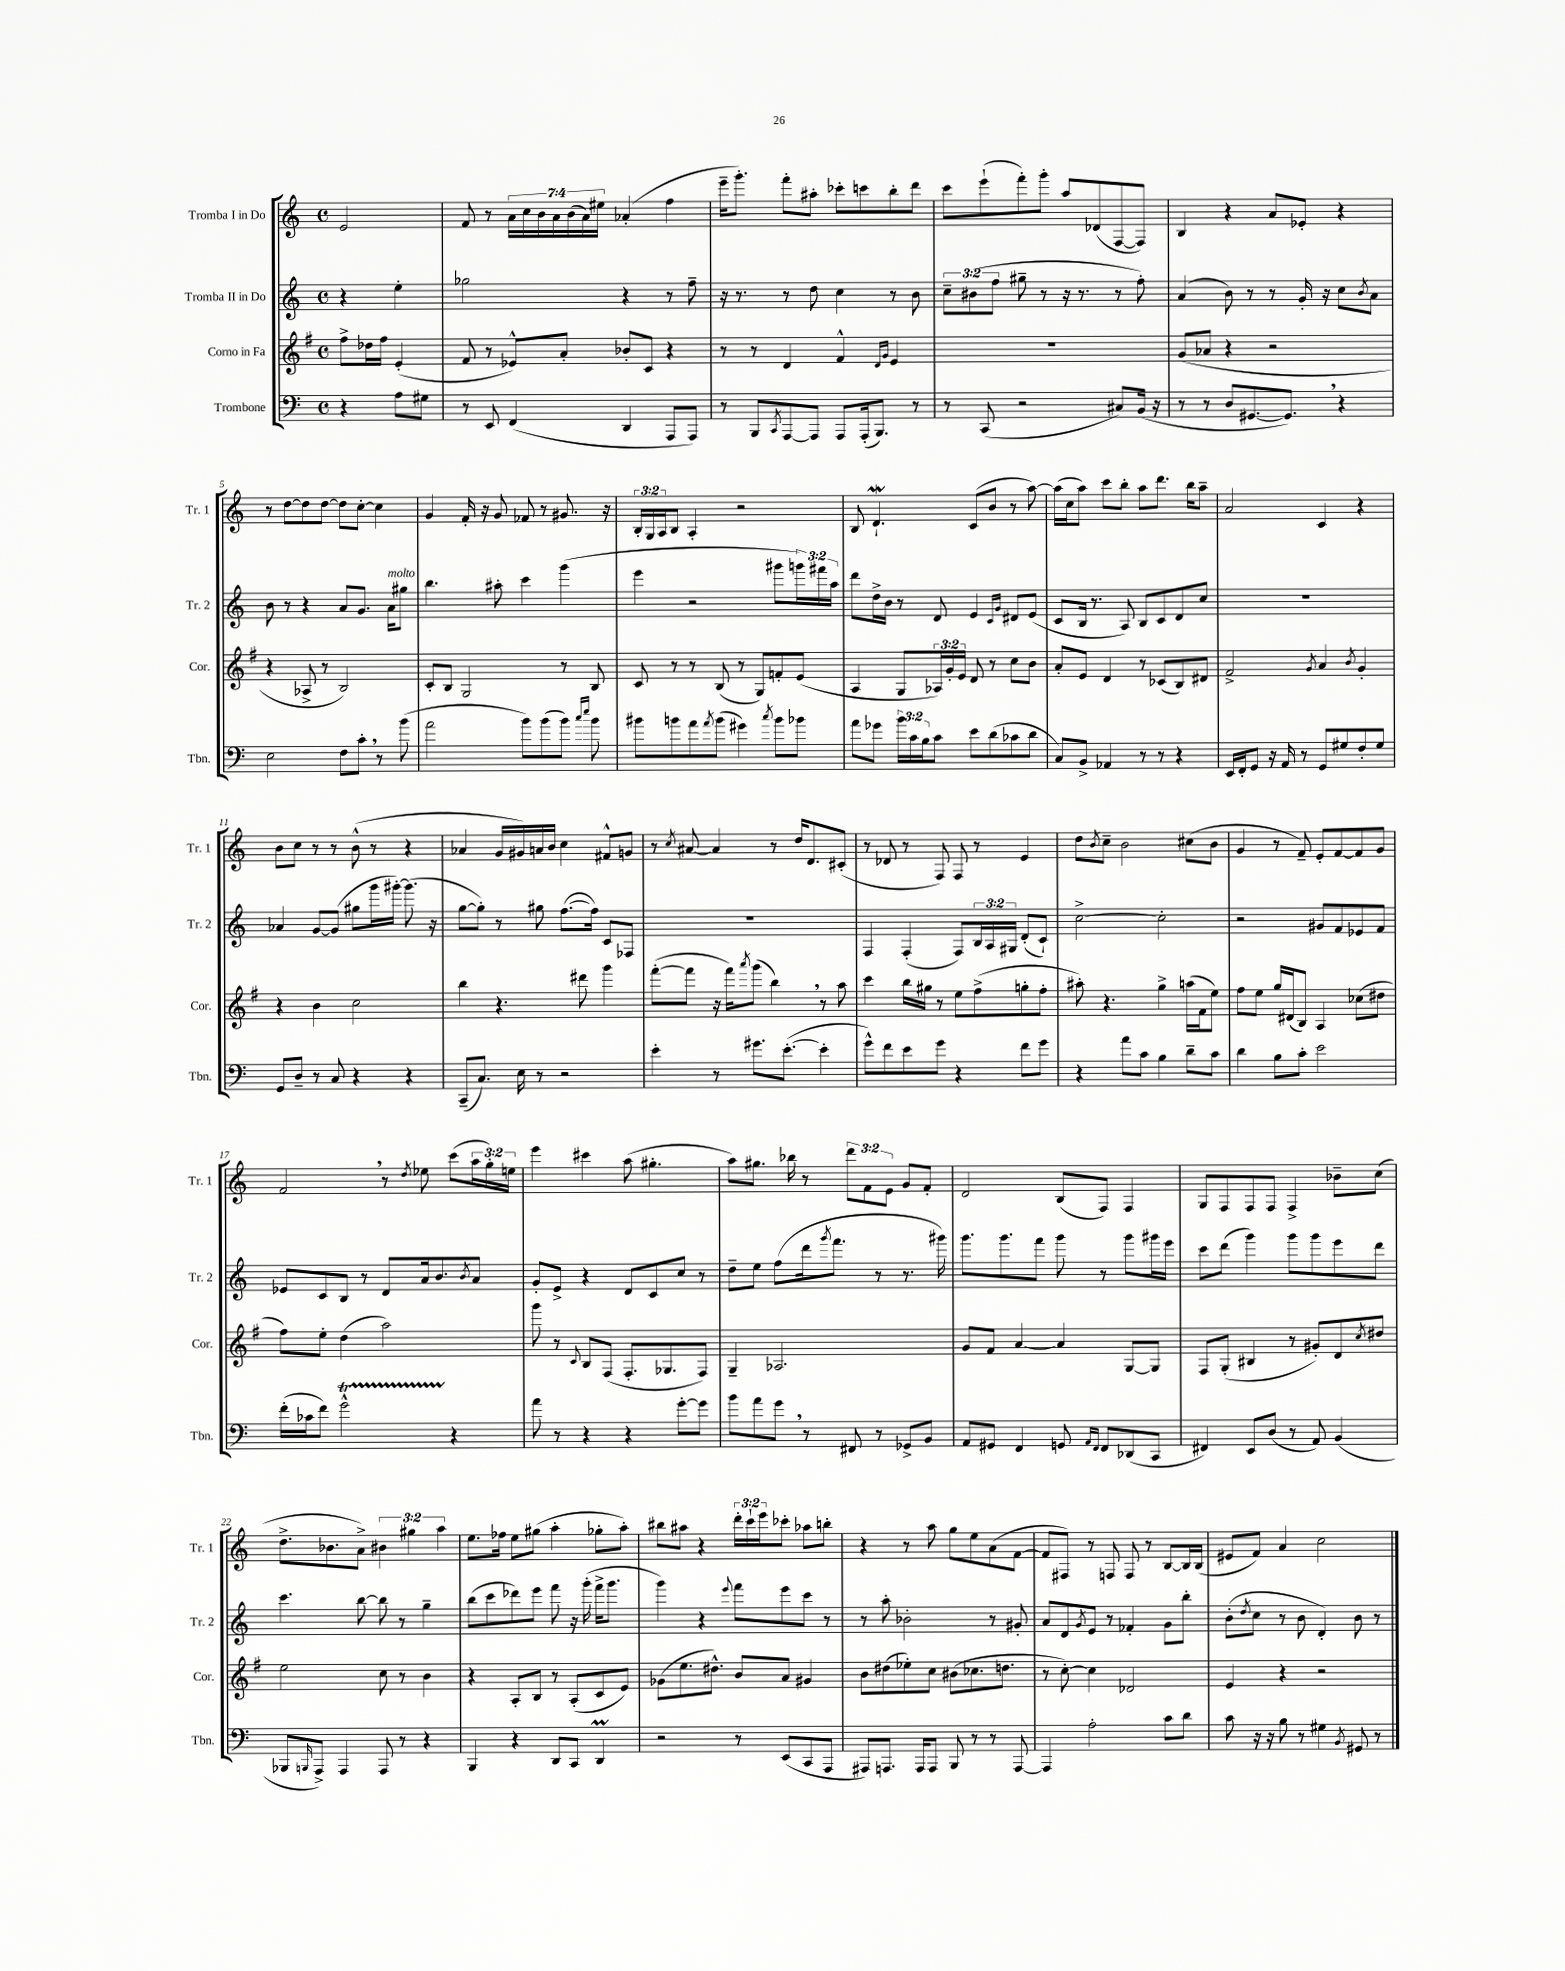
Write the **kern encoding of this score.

**kern	**kern	**kern	**kern
*staff4	*staff3	*staff2	*staff1
*clefF4	*clefG2	*clefG2	*clefG2
*k[]	*k[f#]	*k[]	*k[]
*M4/4	*M4/4	*M4/4	*M4/4
*met(c)	*met(c)	*met(c)	*met(c)
4r	8ff#^	4r	2e
.	16dd-	.	.
.	16ff#	.	.
8A	(4e'	4ee'	.
8G#	.	.	.
=	=	=	=
8r	8f#	2gg-	8f
8EE	8r	.	8r
(4FF	8e-^^)	.	28a
.	.	.	28cc
.	.	.	28b
.	.	.	28a
.	8a'	.	.
.	.	.	(28b
.	.	.	28a)
.	.	.	28ee#
4DD	8b-'	4r	(4a-'
.	8c	.	.
8AAA	4r	8r	4ff
8AAA)	.	8ff~	.
=	=	=	=
8r	8r	16r	16eee~
.	.	8.r	8.ggg')
8BBB	8r	.	.
8qCC	.	.	.
[8AAA	4d	8r	8fff'
8AAA]	.	8dd	8aa#'
8AAA	4f#^^	4cc	8ccc-'
(16AAA'	.	.	8ccc
8.BBB)	.	.	.
.	16qqd	.	.
.	16qqg	.	.
.	4e	8r	8bb'
8r	.	8b	8ddd
=	=	=	=
8r	1r	12cc~	8ccc
.	.	(12b#	.
(8CC	.	.	(8eee`
.	.	12ff	.
2r	.	8gg#~	8fff')
.	.	8r	8ggg'
.	.	16r	8aa
.	.	8.r	.
.	.	.	(8d-
8C#)	.	8r	[8F
(16BB	.	8ff')	8F])
16r	.	.	.
=	=	=	=
8r	(8g	(4a	4B
8r	8a-	.	.
8D	4r	8b)	4r
[8.GG#	.	8r	.
.	2r	8r	8a
8.GG#])	.	.	.
.	.	16g'	8e-'
.	.	16r	.
4r	.	8cc	4r
.	.	8qb	.
.	.	8a	.
=	=	=	=
2E	4r	8b	8r
.	.	8r	[8dd
.	8A-^	4r	8dd]
.	8r	.	[8dd
8F	2B)	8a	8dd]
8c'	.	8.g	[8cc'
8r	.	.	4cc]
.	.	16a	.
(8b	.	8gg#	.
=	=	=	=
2a	8c'	4.bb	4g
.	8B	.	.
.	2G	.	16f'
.	.	.	16r
.	.	8aa#'	8g
8b)	.	4ccc	8f-
(8b	.	.	8r
8b)	8r	(4ggg	8.g#
16qqcc	.	.	.
16qqee	.	.	.
8b	8B	.	.
.	.	.	16r
=	=	=	=
8b#	8c	4eee	24B'
.	.	.	24G
.	.	.	24A
8b	8r	.	8B
8a	8r	2r	4A'
8qa	.	.	.
(8b	(8B	.	.
4g#)	8r	.	2r
.	8G)	.	.
8qcc	.	.	.
8b	8f'	8ggg#	.
8b-	(8e	24ggg)	.
.	.	24fff#	.
.	.	24aa	.
=	=	=	=
8a	4A	8ddd	8B
8g-	.	16dd^	4.d`
.	.	16b	.
24b	8G	8r	.
24c	.	.	.
24B	.	.	.
8c	24A-)	8d	.
.	24g'	.	.
.	24e	.	.
8e	8d	4e	(8c
(8d	8r	.	8b
.	.	16qqc	.
.	.	16qqg	.
8c-	8cc	8d#	8r
8d	8b	(8e	[8aa)
=	=	=	=
8C)	8a'	8c	(16aa]
.	.	.	16cc
8BB^	8e	16B	8aa)
.	.	8.r	.
4AA-	4d	.	8ccc
.	.	8A)	8bb'
8r	8r	8B	8aa
8r	(8c-	8c	8.ddd
4r	8B)	8d	.
.	.	.	16bb
.	8d#	8cc	8aa~
=	=	=	=
16EE	2f#^	1r	2a
16FF'	.	.	.
8GG	.	.	.
16r	.	.	.
16AA	.	.	.
8r	.	.	.
.	8qg	.	.
8GG	4a	.	4c
8G#	.	.	.
.	8qb	.	.
8F'	4g'	.	4r
8G#	.	.	.
=	=	=	=
8GG	4r	4a-	8b
8D~	.	.	8cc
8r	4b	[8g	8r
8C	.	(8g]	8r
4r	2cc	8gg#	(8b^^
.	.	16ggg	8r
.	.	[16ggg#')	.
4r	.	(8.ggg#]	4r
.	.	16r	.
=	=	=	=
(8CC~	4bb	[8gg	4a-
8.C)	.	8gg'])	.
.	4.r	8r	16g
16E	.	.	16g#)
8r	.	8gg#	16a
.	.	.	16b
2r	.	([8.ff	4cc
.	8ddd#	.	.
.	.	16ff])	.
.	4ggg	8c	8f#^^
.	.	8F-	8g
=	=	=	=
4e'	([8fff#'	1r	8r
.	.	.	8qcc
.	8fff#]	.	[8a#
8r	16r	.	4a#]
.	16fff#)	.	.
.	8qaaa	.	.
8.g#	(8ggg	.	.
.	4bb)	.	8r
([8.e'	.	.	.
.	.	.	16dd
.	.	.	8.d
4e']	8r	.	.
.	8aa	.	(8c#'
=	=	=	=
8g^^)	4ccc	4F	8r
8f	.	.	8d-
8e	16bb	(4F'	8r
.	16gg#	.	.
8g	8r	.	8F)
4r	8ee	8F)	8F
.	(8ff#^	24B	8r
.	.	24A	.
.	.	24G#	.
8f	8gg'	(8d'	4e
8g	8ff#'	8c`)	.
=	=	=	=
4r	8aa#')	[2cc^	8dd
.	.	.	8qb
.	4.r	.	8cc~
8a	.	.	2b
8c	.	.	.
4B	4gg^	2cc']	.
8d~	(16aa	.	(8cc#
.	16f#	.	.
8c	8ee)	.	8b
=	=	=	=
4d	8ff#	2r	4g
.	8ee	.	.
8B	16gg	.	8r
.	(16d#	.	.
8c'	8B)	.	8f~)
2e	4A	8g#	8e'
.	.	8f	[8f
.	(8cc-	8e-	8f]
.	8dd#	8f	8g
=	=	=	=
(16f'	8ff#)	8e-	2f
16c-	.	.	.
8f)	8ee'	8c	.
2g^^	(4dd	8B	.
.	.	8r	.
.	2aa)	8d	8r
.	.	.	8qdd
.	.	16a	8ee-
.	.	8.b	.
4r	.	.	(8ccc
.	.	8qb	.
.	.	8a	24aa
.	.	.	24gg')
.	.	.	24ee
=	=	=	=
8a	8ggg	8g'	4eee
8r	8r	8e^	.
.	8qqc	.	.
4r	8B	4r	4ccc#
.	(8F#	.	.
4r	8.F#'	8d	(8aa
.	.	8c	4.gg#'
.	8.G-	.	.
[8g'	.	8cc	.
8g]	8F#)	8r	.
=	=	=	=
8b	4G~	8dd~	8aa)
8a	.	8ee	8.gg#
8g	2.A-	(8ff	.
.	.	.	16bb-
8r	.	16ddd	8r
.	.	8qggg	.
.	.	8.fff	.
8FF#	.	.	12ddd
.	.	.	12f
8r	.	8r	.
.	.	.	12e
8GG-^	.	8.r	8g
8BB	.	.	8f'
.	.	16ggg#)	.
=	=	=	=
8AA	8g	8.ggg	2d
8GG#	8f#	.	.
.	.	8.ggg	.
4FF	[4a	.	.
.	.	8fff	.
8GG	4a]	8ggg	(8B
16qqAA	.	.	.
16qqFF	.	.	.
8FF	.	8r	8F)
(8DD-	[8G	8ggg	4F
8CC	8G]	16ggg#	.
.	.	16eee	.
=	=	=	=
4FF#)	8F#	8ccc	8G
.	(8G'	(8ddd	8F
8EE	4B#	4ggg)	8F
(8D	.	.	8F
8r	8r	8ggg	4F^
8AA)	8g#')	8ggg	.
(4BB	8d	8eee	8b-~
.	8qcc	.	.
.	8dd#	8ddd	(8cc
=	=	=	=
8BBB-	2ee	4.ccc	8.dd^
16qqBBB	.	.	.
8AAA^)	.	.	.
.	.	.	8.b-
4AAA	.	.	.
.	.	[8bb	8a^)
8AAA	8cc	8bb]	6b#
8r	8r	8r	.
.	.	.	6gg#
4r	4b	4gg~	.
.	.	.	6aa
=	=	=	=
4BBB	4r	(8bb	8.ee
.	.	8ccc	.
.	.	.	16ff-
4r	8A'	8ddd-)	8ee
.	8B	8eee	(8gg#
8DD	8r	8fff	4aa'
8CC	(8A'	16r	.
.	.	(16ggg'	.
4DD	8c	16fff^	8gg-'
.	.	8.ggg	.
.	8e)	.	8aa')
=	=	=	=
2r	(8g-	4ggg)	8bb#
.	8.ee	.	8aa#
.	.	4r	4r
.	8.dd#^^)	.	.
.	.	8qqeee	.
8r	8b	8fff	24ddd'
.	.	.	24ccc`
.	.	.	24eee
(8EE	8a	8eee	8ccc-'
8CC	4g#	8ccc	8aa-
8AAA	.	8r	8bb'
=	=	=	=
8AAA#)	8b	8r	4r
8.AAA	(8dd#	8aa'	.
.	8ee-')	2b-'	8r
16AAA	.	.	.
8AAA	8cc	.	8aa
8BBB	(8b#	.	8gg
8r	8.cc-	.	8ee
8r	.	8r	(8a
.	8.dd	.	.
[8AAA	.	8g#'	[8f
=	=	=	=
4AAA]	8r	8a	8f]
.	[8cc')	8d	8F#)
.	.	8qg	.
2A'	4cc]	8e	8r
.	.	8r	8F
.	2d-	4f-'	8F
.	.	.	8r
8c	.	8g	[8B
8d	.	8bb'	16B]
.	.	.	(16B
=	=	=	=
8c	4e	(8b'	8e#
.	.	8qdd	.
16r	.	8cc	8f)
16r	.	.	.
8B	4r	8r	4a
8r	.	8b	.
4G#	2r	4d')	2cc
8qBB	.	.	.
8GG#	.	8b	.
8r	.	8r	.
==	==	==	==
*-	*-	*-	*-
